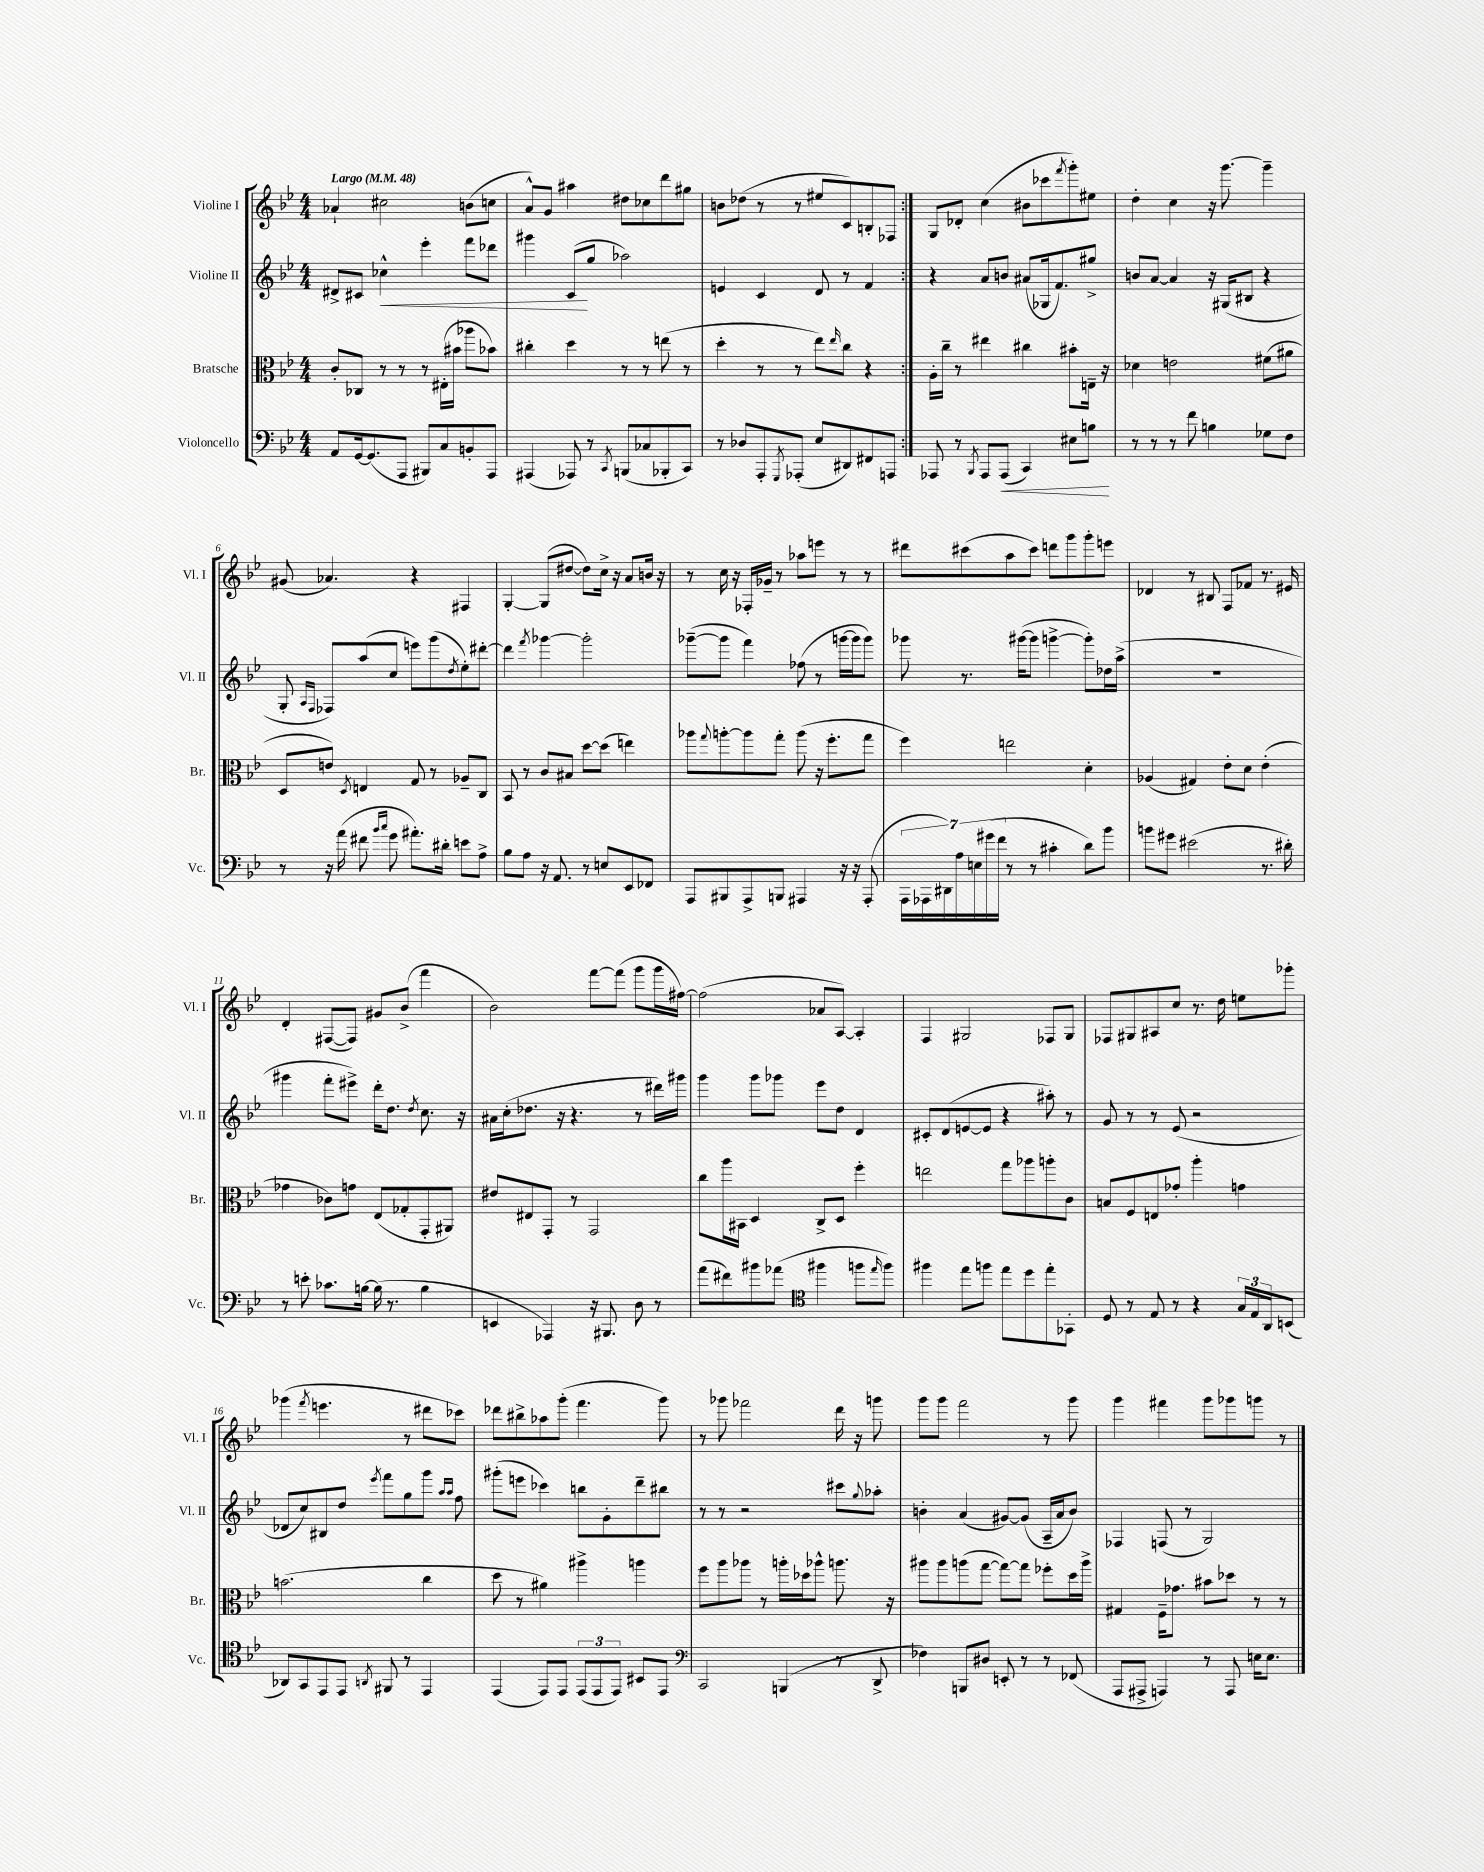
<<
\new StaffGroup <<
\new Staff = "s0" \with { instrumentName = "Violine I" shortInstrumentName = "Vl. I" } {
    \clef treble \key bes \major \numericTimeSignature \time 4/4 \tempo "Largo" 4 = 48
    \repeat volta 2 { aes'4-! cis''2 b'8( c''8 |
    a'8-^) g'8 ais''4 dis''8 ces''8 d'''8 gis''8 |
    b'8 des''8( r8 r8 eis''8 c'8) b8-. fes8 | }
    g8 des'8-. c''4( bis'8 ces'''8 \acciaccatura { f'''8 } g'''8-.) eis''8 |
    d''4-. c''4 r16 g'''8.~ g'''4-- |
    gis'8( aes'4.) r4 fis4 |
    g4~-. g8( dis''8~ dis''8) c''16-> r16 a'8 b'16 r16 |
    r8 c''16 r16 fes16-. ges'16-- r8 aes''8 e'''8 r8 r8 |
    dis'''8 cis'''8( a''8 cis'''8) d'''8 g'''8 g'''8-. e'''8 |
    des'4 r8 bis8 f8 fes'8 r8. eis'16 |
    d'4-. fis8~( fis8) gis'8 bes'8->( f'''4 |
    bes'2) f'''8~ f'''8( g'''8 g'''16 fis''16~) |
    fis''2( aes'8 a8~) a4-. |
    f4 gis2 fes8 gis8 |
    fes8 gis8 ais8 c''8 r8. d''16 e''8 ges'''8-. |
    ges'''4( \acciaccatura { f'''8 } e'''4. r8 dis'''8 ces'''8) |
    des'''8 bis''8-> aes''8 g'''8-.( f'''4. g'''8) |
    r8 ges'''8 fes'''2 d'''16 r16 g'''8 |
    g'''8 g'''8 f'''2 r8 g'''8 |
    g'''4 fis'''4 g'''8 ges'''8 g'''8 r8 \bar "|." |
}
\new Staff = "s1" \with { instrumentName = "Violine II" shortInstrumentName = "Vl. II" } {
    \clef treble \key bes \major \numericTimeSignature \time 4/4
    \repeat volta 2 { dis'8-> cis'8 ces''4-^\< ees'''4-. f'''8 des'''8 |
    gis'''4 c'8\!( g''8 aes''2) |
    e'4 c'4 d'8 r8 f'4 | }
    r4 a'8 b'8 ais'8( ges16 f'8.) gis''8-> |
    b'8 a'8~ a'4 r16 gis16( bis8 r4 |
    g8-. \grace { a16 f16 } fes8) a''8( c''8 e'''8) g'''8( \acciaccatura { d''8 } ees''8-.) dis'''8~-. |
    dis'''4 \acciaccatura { f'''8 } ges'''4~ ges'''2-. |
    ges'''8~--( ges'''8 f'''4) fes''8( r8 g'''16~ g'''16 g'''8) |
    ges'''8 r8. gis'''16~( gis'''8 g'''4~-> g'''8-.) des''16 a''16->( |
    R1 |
    gis'''4 f'''8-. eis'''8->) d'''16-. d''8. \acciaccatura { d''8 } c''8. r16 |
    ais'16 c''16-.( des''8. r16 r4. r8 dis'''16) gis'''16 |
    g'''4 g'''8 ges'''8 ees'''8 d''8 d'4 |
    cis'8-. d'8( e'8~ e'8 r4 ais''8-.) r8 |
    g'8 r8 r8 ees'8( r2 |
    des'8 c''8) bis8 d''8 \acciaccatura { ees'''8 } f'''8 g''8 g'''8 \grace { a''16 a''16 } f''8 |
    gis'''8-.( e'''8 ces'''4) b''8 g'8-. d'''8-- bis''8 |
    r8 r8 r2 cis'''8 \appoggiatura { g''8 } aes''8-. |
    b'4-. a'4( gis'8~) gis'8( a16-- a'16 b'8) |
    fes4 f8( r8 g2) \bar "|." |
}
\new Staff = "s2" \with { instrumentName = "Bratsche" shortInstrumentName = "Br." } {
    \clef alto \key bes \major \numericTimeSignature \time 4/4
    \repeat volta 2 { c'8-. ces8 r8 r8 r8 eis16-.( bis'16 aes''8 bes'8) |
    cis''4-. d''4 r8 r8 e''8( r8 |
    d''4-. r8 r8 ees''8) \grace { ees''16 } c''8 r4 | }
    a16-. c''16-- r8 eis''4 cis''4 bis'8-. e16-- r16 |
    des'4 e'2 fis'8( ais'8 |
    d8 e'8) \acciaccatura { d8 } e4 g8 r8 aes8-- c8 |
    bes,8 r8 c'8 bis8 d''8~ d''8( e''4) |
    aes''8 \appoggiatura { g''8 } a''8~-. a''8 g''8-. a''8( r16 f''8.-. g''8 |
    f''4) e''2 d'4-. |
    aes4( gis4) ees'8-. d'8 ees'4-.( |
    ges'4 ces'8) g'8 ees8( ges8-. g,8-. ais,8) |
    eis'8 eis8 g,8-. r8 g,2 |
    c''8 a''16 bis,16 d4 c8-> d8 f''4-. |
    e''2 g''8 aes''8 a''8-. c'8 |
    b8 f8 e8 ges'8-. a''4-. g'4 |
    b'2.( c''4 |
    d''8 r8 ais'4) ais''4-> a''4 |
    f''8 a''8 aes''8 r8 a''16-. des''16 aes''8-^ a''8. r16 |
    ais''8 ais''8 a''8( g''8~ g''8~) g''8 fes''8-. d''16 a''16-> |
    gis4 f16-- ges'8. bis'8 des''8 r8 r8 \bar "|." |
}
\new Staff = "s3" \with { instrumentName = "Violoncello" shortInstrumentName = "Vc." } {
    \clef bass \key bes \major \numericTimeSignature \time 4/4
    \repeat volta 2 { a,8 g,16~ g,8.( a,,8 bis,,8) c8 b,8-. a,,8 |
    ais,,4( aes,,8) r8 \acciaccatura { c,8 } b,,8( ces8 bes,,8-. c,8) |
    r8 des8 a,,8-. \acciaccatura { g,,8 } aes,,8-.( ees8 dis,8) fis,8 a,,8 | }
    aes,,8 r8 \acciaccatura { bes,,8 } aes,,8 aes,,8\<( c,4) eis8 b8\! |
    r8 r8 r8 f'8 b4 ges8 f8 |
    r8 r16 a'16( fis'8 \grace { bes'16 c''16 } g'8 ais'8.-.) dis'16-. e'8 a8-> |
    bes8 a8 r16 a,8. r8 e8 ees,8 fes,8 |
    a,,8 bis,,8 a,,8-> b,,8 ais,,4 r16 r16 ais,,8-.( |
    \tuplet 7/4 { a,,16 aes,,16 dis,16) a16 e16 gis'16( f'16 } r8 r8 cis'4-. d'8) bes'8 |
    b'8 gis'8 eis'2( r8. dis'16-.) |
    r8 e'8-. ces'8. b16~ b16( r8. b4 |
    e,4 aes,,4) r16 bis,,8. d8 r8 |
    a'8( fis'8) bis'8 aes'8( \clef tenor fis''4 f''8 \grace { ees''16 } f''8) |
    fis''4 ees''8 f''8 ees''8 d''8 ees''8-. ges,8-. |
    d8 r8 ees8 r8 r4 \tuplet 3/2 { g16 ees16 a,16 } b,8( |
    aes,8) g,8 ees,8 ees,8 \acciaccatura { a,8 } fis,8 r8 ees,4 |
    ees,4( ees,8) ees,8 \tuplet 3/2 { ees,8( ees,8 ees,8) } bis,8 ees,8 |
    \clef bass c,2 b,,4( r8 d,8-> |
    fes4) b,,8 dis8 e,8-. r8 r8 fes,8( |
    a,,8 ais,,8-> a,,4) r8 a,,8 e16 e8. \bar "|." |
}
>>
>>
